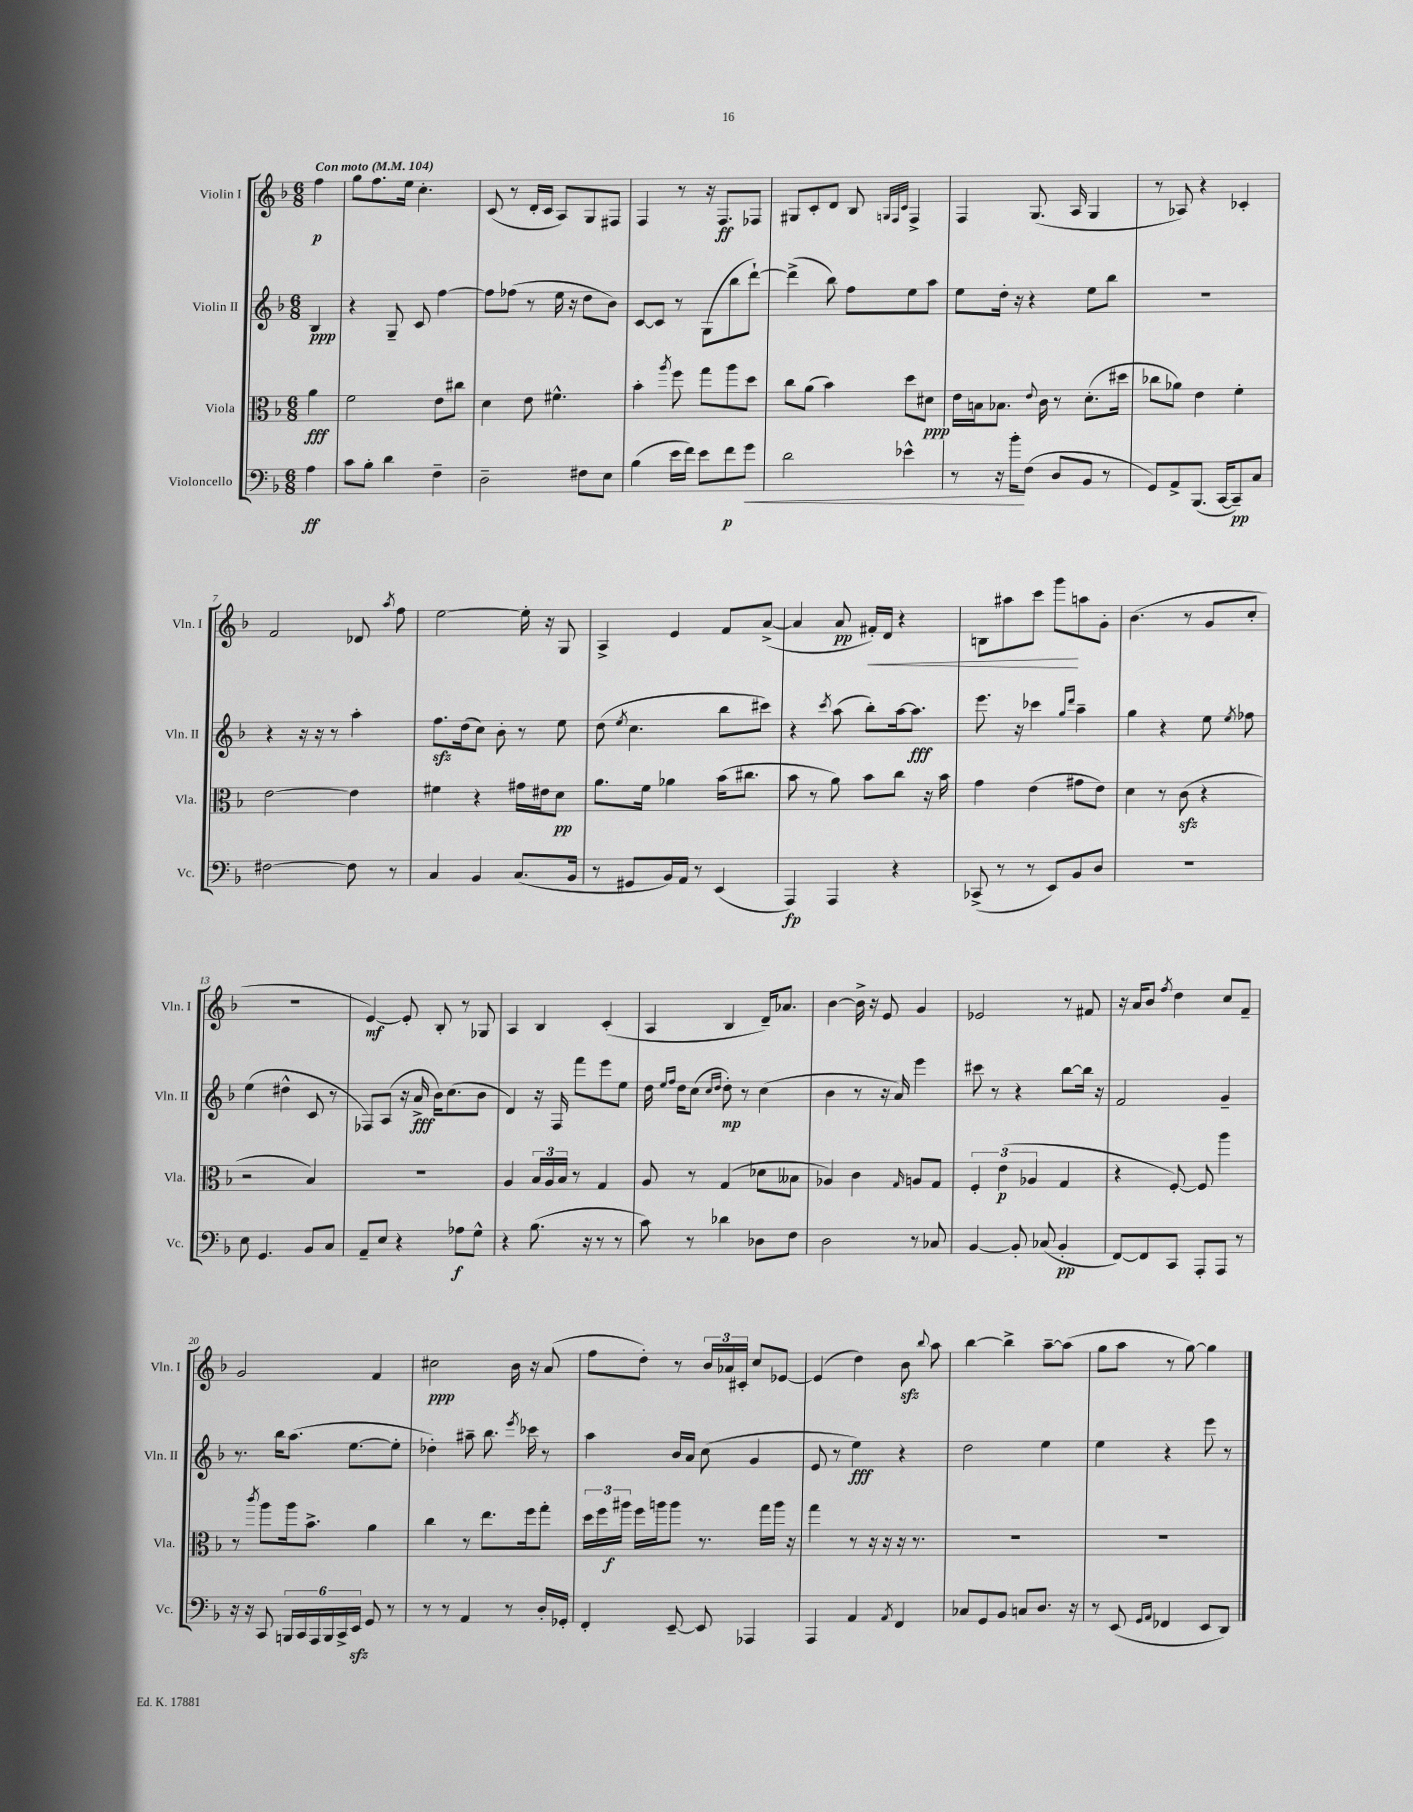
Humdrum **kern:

**kern	**kern	**kern	**kern
*staff4	*staff3	*staff2	*staff1
*clefF4	*clefC3	*clefG2	*clefG2
*k[b-]	*k[b-]	*k[b-]	*k[b-]
*M6/8	*M6/8	*M6/8	*M6/8
*MM104	*MM104	*MM104	*MM104
4A	4a	4B-	4ff
=	=	=	=
8c	2f	4r	8gg
8B-'	.	.	8.ff
4d	.	8G~	.
.	.	.	16ee
.	.	8c	4.cc'
4F~	8e	[4ff	.
.	8cc#	.	.
=	=	=	=
2D~	4d	8ff]	(8c
.	.	(8ff-	8r
.	8e	8r	16d'
.	.	.	16c
.	4.f#^^	16ee	8A)
.	.	16r	.
8F#	.	8dd	8G
8E	.	8b-)	8F#
=	=	=	=
(4B-	4b-'	[8c	4F
.	.	8c]	.
.	8qaa	.	.
16e	8ff	8r	8r
16f)	.	.	.
8e	8gg	(8G	16r
.	.	.	8.F
8f	8aa	8bb-	.
8g	8dd	[8ddd`)	8F-
=	=	=	=
2d	8cc	(4ddd^]	8G#
.	(8a	.	8c'
.	4b-)	8bb-)	8d
.	.	8ff	8B-
.	.	.	32qqG
.	.	.	32qqF
.	.	.	32qqc
4e-^^	8dd	8ee	4F^
.	8d#	8aa	.
=	=	=	=
8r	16e	8ee	4F
.	16B	.	.
16r	8.B-	16dd'	.
16b-'	.	16r	.
(8F	.	4r	(8.G
.	8qqe	.	.
.	16c	.	.
8D	8r	.	.
.	.	.	16A
8BB-	(8.d'	8ee	4G
8r	.	8bb-	.
.	16dd#	.	.
=	=	=	=
8GG)	8cc-	2.r	8r
8AA^	8a-)	.	8A-)
(8.BBB-	4e	.	4r
[16CC	.	.	.
8CC~])	4f'	.	4c-'
8C	.	.	.
=	=	=	=
[2F#	[2e	4r	2f
.	.	16r	.
.	.	16r	.
.	.	8r	.
8F#]	4e]	4aa'	8d-
.	.	.	8qaa
8r	.	.	8ff
=	=	=	=
4C	4f#	8.ff	[2ee
.	.	(16dd	.
4BB-	4r	8cc)	.
.	.	8b-'	.
(8.C	16g#	8r	16ee']
.	16e#	.	16r
.	8d	8ee	8G
16BB-	.	.	.
=	=	=	=
8r	8.a	(8dd	4A^
.	.	8qee	.
8GG#	.	4.cc	.
.	16f	.	.
16BB-)	4a-	.	4e
16AA	.	.	.
8r	.	.	.
(4EE	(16b-	8bb-	8f
.	8.cc#	.	.
.	.	8ccc#)	([8a^
=	=	=	=
4AAA)	8b-	4r	4a]
.	8r	.	.
.	.	8qccc	.
4AAA	8a)	(8aa	8a
.	8b-	8bb-')	16f#')
.	.	.	16d
4r	8cc	[16aa	4r
.	.	8.aa]	.
.	16r	.	.
.	16b-	.	.
=	=	=	=
(8CC-^	4g	8.eee	8B
8r	.	.	8aa#
.	.	16r	.
8r	(4e	4ccc-	8ccc
8EE)	.	.	8ggg
.	.	16qqgg	.
.	.	16qqddd	.
8BB-	8g#	4aa~	8aa
8D	8e)	.	8g'
=	=	=	=
2.r	4d	4gg	(4.b-
.	8r	4r	.
.	(8c	.	8r
.	4r	8ee	8g
.	.	8qee	.
.	.	8ff-	8cc'
=	=	=	=
8E	2r	(4ee	2.r
4.GG	.	.	.
.	.	4dd#^^	.
8BB-	4B-)	8c	.
8C	.	8r	.
=	=	=	=
8AA~	2.r	8F-)	[4e)
8E	.	(8A	.
4r	.	16r	8e']
.	.	16a^	.
.	.	16b-)	8B-'
.	.	(8.cc	.
8A-	.	.	8r
8G^^	.	8b-	8G-
=	=	=	=
4r	4A	4d)	4A
(8.B-	24B-	16r	4B-
.	24A	.	.
.	.	16F	.
.	24B-	.	.
.	8r	8fff	.
16r	.	.	.
8r	4G	8eee	(4c'
8r	.	8ee	.
=	=	=	=
8c)	8A	16dd	4A
.	.	16qqee	.
.	.	16qqff	.
.	.	16dd	.
8r	8r	(8cc	.
.	.	16qqcc	.
.	.	16qqdd	.
4d-	(4G	8dd')	4B-
.	.	8r	.
8D-	8d-	(4cc	16d~)
.	.	.	8.a-
8F	8B--	.	.
=	=	=	=
2D	4A-)	4b-	[4b-
.	4c	8r	16b-^]
.	.	.	16r
.	.	16r	8e
.	.	16a)	.
.	16qqG	.	.
8r	8A	4eee	4g
8C-	8G	.	.
=	=	=	=
[4BB-	6F'	8ccc#	2e-
.	.	8r	.
.	(6e	.	.
8BB-']	.	4r	.
.	6A-	.	.
(8C-	.	.	.
4BB-'	4G	[8bb-	8r
.	.	16bb-]	8f#
.	.	16r	.
=	=	=	=
[8FF)	4r	2f	16r
.	.	.	16a
8FF]	.	.	8b-
.	.	.	8qff
8CC	[8F')	.	4dd
8AAA'	8F]	.	.
8AAA	4aa	4g~	8cc
8r	.	.	8f~
=	=	=	=
16r	8r	8.r	2g
16r	.	.	.
.	8qccc	.	.
8CC	8aa	.	.
.	.	16bb-	.
24BBB	16aa	(8.aa	.
24CC	.	.	.
.	8.b-^	.	.
24AAA	.	.	.
24BBB	.	.	.
24CC^	.	.	.
.	.	[8.ee	.
24EE	.	.	.
8GG	4a	.	4f
8r	.	8ee']	.
=	=	=	=
8r	4cc	4dd-')	2cc#
8r	.	.	.
4AA	8r	8aa#~	.
.	8.ee	8.bb-	.
8r	.	.	16b-
.	.	8qeee	.
.	16ff	16ccc-	16r
16D'	8gg'	8r	(8a
16GG-'	.	.	.
=	=	=	=
4FF'	24dd	4aa	8ff
.	24ff	.	.
.	24aa#	.	.
.	16ff	.	8dd')
.	16aa	.	.
[8EE~	8aa	16b-	8r
.	.	16a	.
8EE]	8.r	(8cc	24b-
.	.	.	24a-
.	.	.	24c#'
4AAA-	.	4g	8cc
.	16gg	.	.
.	16aa	.	[8e-
.	16r	.	.
=	=	=	=
4AAA	4gg	8e	(4e-]
.	.	8r	.
4AA	8r	4ee)	4dd)
.	16r	.	.
.	16r	.	.
8qAA	.	.	.
4FF	16r	4r	8b-
.	8.r	.	.
.	.	.	8qqbb-
.	.	.	8aa
=	=	=	=
8C-	2.r	2dd	[4bb-
8GG	.	.	.
8BB-	.	.	4bb-^]
8C	.	.	.
8.D	.	4ee	[8aa~
.	.	.	(8aa]
16r	.	.	.
=	=	=	=
8r	2.r	4ee	8gg
(8EE	.	.	8aa
16qqGG	.	.	.
16qqAA	.	.	.
4FF-	.	4r	8r
.	.	.	[8gg)
8EE	.	8eee	4gg]
8DD)	.	8r	.
==	==	==	==
*-	*-	*-	*-
